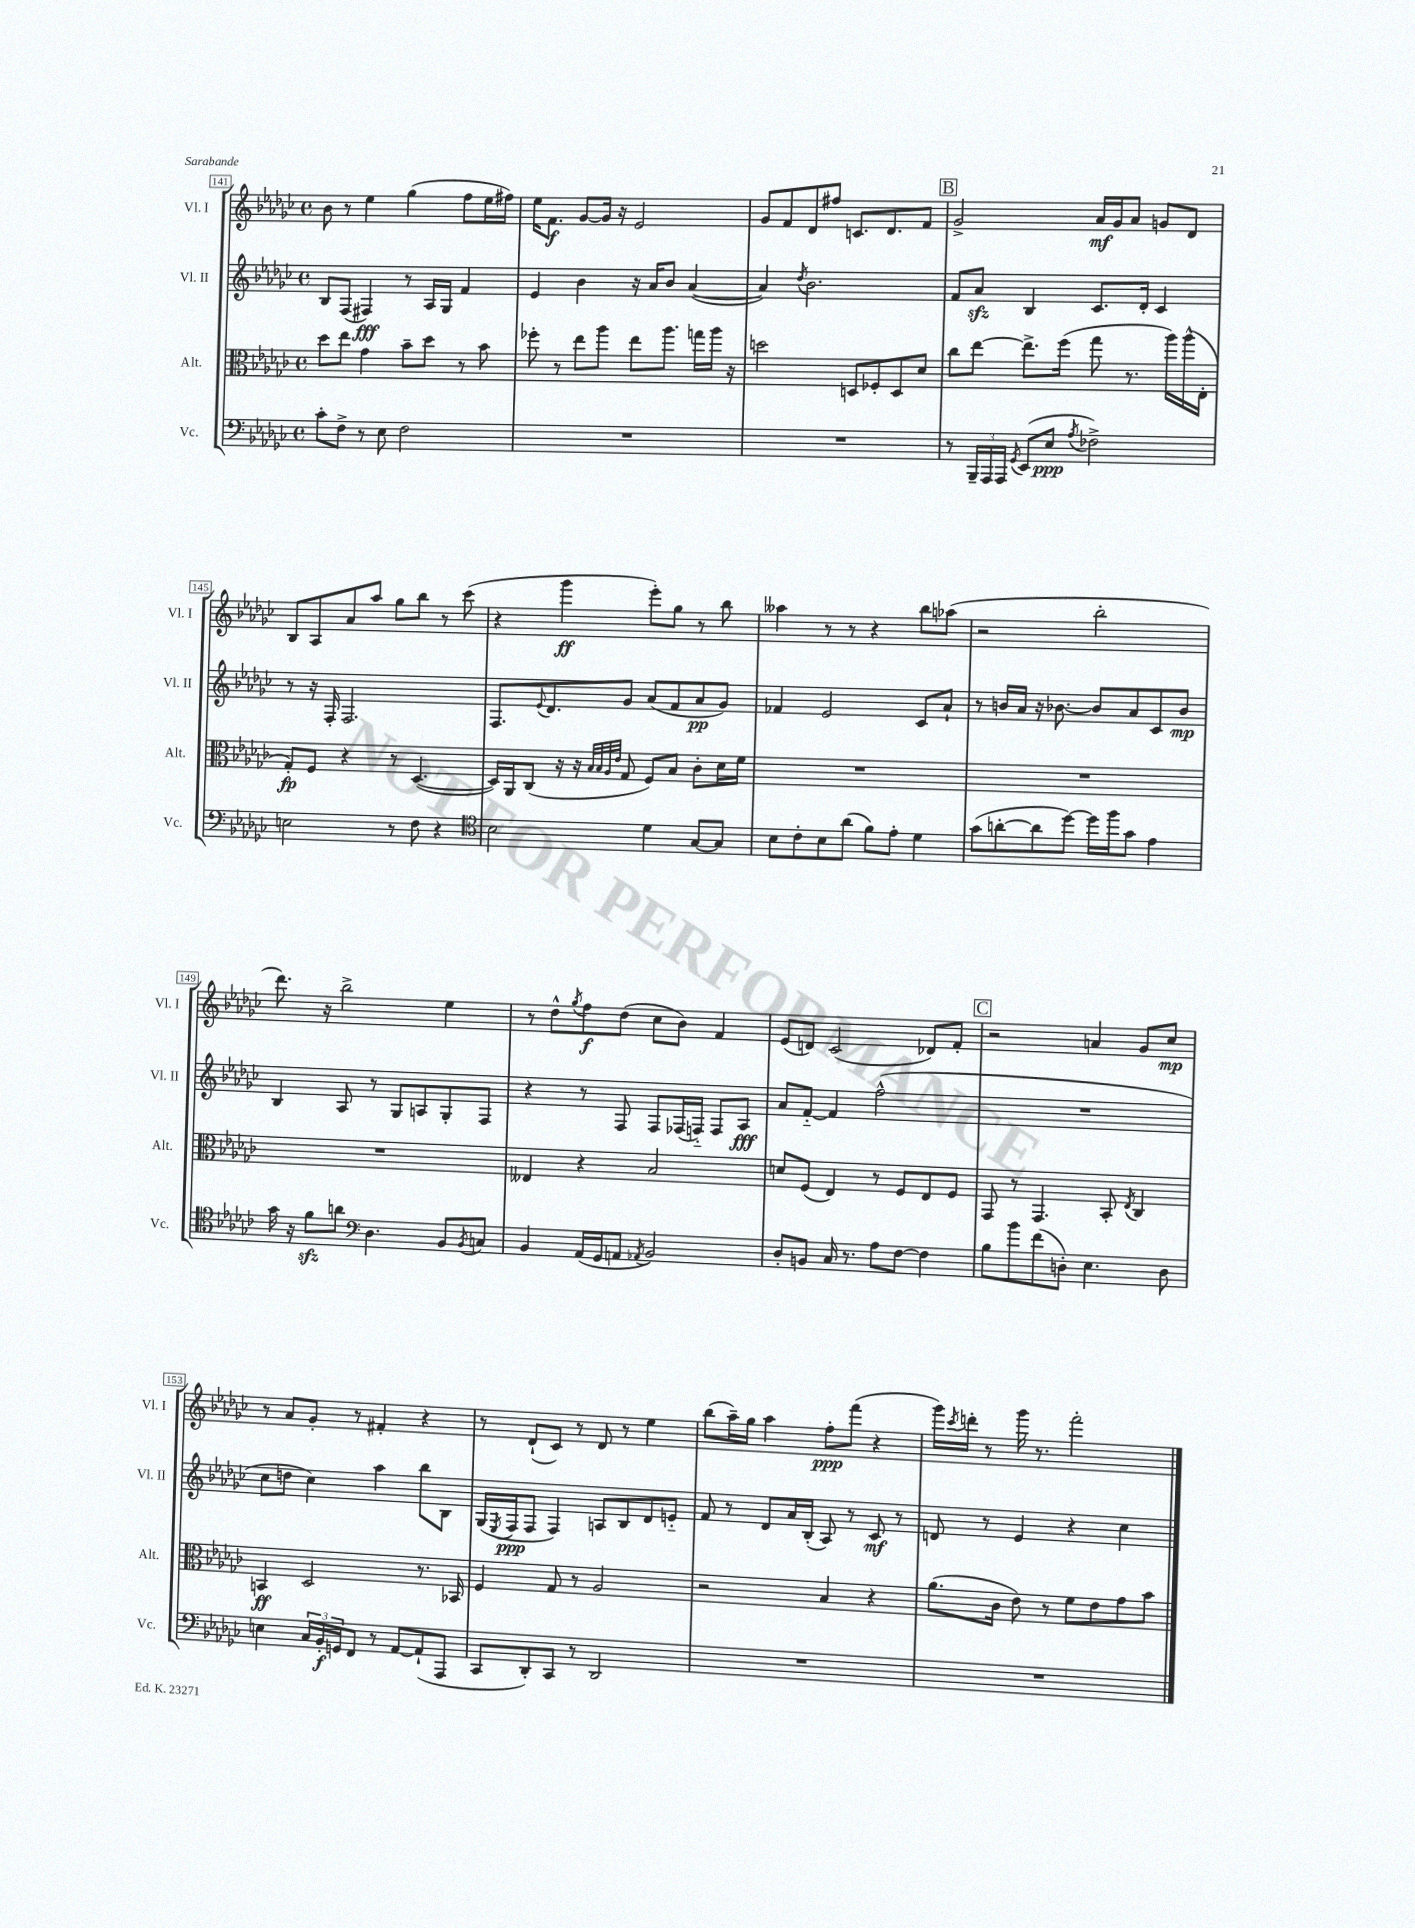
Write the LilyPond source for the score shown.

<<
\new StaffGroup <<
\new Staff = "s0" \with { instrumentName = "Vl. I" shortInstrumentName = "Vl. I" } {
    \clef treble \key ges \major \defaultTimeSignature \time 4/4
    bes'8 r8 ees''4 ges''4( f''8 ees''16 fis''16) |
    ees''16 f'8.\f ges'8~ ges'16 r16 ees'2 |
    ges'8 f'8 des'8 fis''8 c'8. des'8. f'8 |
    \mark \markup { \box "B" } ges'2-> aes'16\mf ges'16 aes'8 g'8 des'8 |
    bes8 aes8 aes'8 aes''8 ges''8 bes''8 r8 ces'''8( |
    r4 ges'''4\ff ees'''8-.) ges''8 r8 bes''8 |
    aeses''4 r8 r8 r4 bes''8 aes''8( |
    r2 bes''2-. |
    des'''8.) r16 bes''2-> ees''4 |
    r8 des''8-^ \acciaccatura { ges''8 } f''8\f des''8( ces''8 bes'8) f'4 |
    ees'8( d'8) ces'2( des'8) f'8-. |
    \mark \markup { \box "C" } r2 a'4 ges'8 ces''8\mp |
    r8 aes'8 ges'8-. r8 fis'4-. r4 |
    r8 des'8-!( ces'8) r8 des'8 r8 ees''4 |
    bes''8( aes''16--) ges''16 aes''4 f''8-.\ppp f'''8( r4 |
    ges'''16) \acciaccatura { ces'''8 } d'''16-. r8 ges'''16 r8. f'''2-. \bar "|." |
}
\new Staff = "s1" \with { instrumentName = "Vl. II" shortInstrumentName = "Vl. II" } {
    \clef treble \key ges \major \defaultTimeSignature \time 4/4
    bes8 f8( fis4\fff) r8 aes16 ges16 f'4 |
    ees'4 bes'4 r16 aes'16 bes'8 aes'4~( |
    aes'4) \acciaccatura { des''8 } bes'2. |
    \mark \markup { \box "B" } f'8 aes'8\sfz bes4 ces'8. des'16-. ces'4 |
    r8 r16 f16-. f2. |
    f8. \appoggiatura { ees'8 } des'8. ges'8 aes'8( f'8 aes'8\pp ges'8) |
    fes'4 ees'2 ces'8 aes'8-! |
    r8 b'16 aes'16 r16 bes'8.~ bes'8 aes'8 ces'8 bes'8\mp |
    bes4 aes8 r8 ges8 a8 ges8-. f8 |
    r4 r8 f8 f8 fes16( f16-_) f8 aes8\fff |
    aes'8 f'8~-_ f'4 f''2-^( |
    \mark \markup { \box "C" } R1 |
    ces''8 d''8 ces''4) aes''4 bes''8 bes8 |
    ges16( \acciaccatura { ees8 } f16\ppp f8 f4) a8 bes8 des'8 e'8-_ |
    f'8 r8 des'8 aes'16 bes16-.( aes8) r8 ces'8\mf r8 |
    d'8 r8 ees'4 r4 ces''4 \bar "|." |
}
\new Staff = "s2" \with { instrumentName = "Alt." shortInstrumentName = "Alt." } {
    \clef alto \key ges \major \defaultTimeSignature \time 4/4
    des''8 ees''8 ges'4 bes'8-- des''8 r8 bes'8 |
    fes''8-. r8 ees''8 aes''8 ees''8 aes''8. g''16 aes''16 r16 |
    d''2 d8 fes8-. d8 des'8 |
    \mark \markup { \box "B" } ces''8 ees''8~ ees''8.-> f''16( ges''8 r8. aes''16) aes''16-^( ees16-. |
    ges8-.\fp) f8 r4 r8 des4.~( |
    des16) aes,16 ces8( r16 r16 \grace { bes32 bes32 aes32 ees'32 } ges8 f8) bes8 ces'8-. des'16 f'16 |
    R1 |
    R1 |
    R1 |
    eeses4 r4 bes2 |
    d'8 f8( ees4) r8 f8 ees8 f8 |
    \mark \markup { \box "C" } ges,8 r8 ges,4. bes,8-. \acciaccatura { ees8 } ces4 |
    b,4\ff des2 r8. bes,16 |
    f4 ges8 r8 aes2 |
    r2 bes4 r4 |
    aes'8.( ces'16 ees'8) r8 f'8 ees'8 ges'8 bes'8 \bar "|." |
}
\new Staff = "s3" \with { instrumentName = "Vc." shortInstrumentName = "Vc." } {
    \clef bass \key ges \major \defaultTimeSignature \time 4/4
    ces'8-. f8-> r8 ees8 f2 |
    R1 |
    R1 |
    \mark \markup { \box "B" } r8 \tuplet 3/2 { bes,,16-- aes,,16 aes,,16 } \acciaccatura { ges,8 } ees,8( ees8\ppp \acciaccatura { aes8 } fes2->) |
    e2 r8 f8 r4 |
    \clef tenor bes2 des'4 ges8~ ges8 |
    bes8 ces'8-. bes8 aes'8( f'8) ees'8-. des'4 |
    ges'8( a'8~-. a'8 des''8~) des''16 f''16 ges'8 ees'4 |
    ges'16 r16 f'8\sfz a'8 \clef bass des4. bes,8 \acciaccatura { bes,8 } c8 |
    bes,4 aes,16( ges,16 a,8 \acciaccatura { aes,8 } bes,2) |
    des8-. b,8 ces16 r8. aes8 f8~ f4 |
    \mark \markup { \box "C" } bes8 bes'8 f'8( d8-.) ees4. d8 |
    e4 \tuplet 3/2 { ces16 bes,16-.\f g,16 } f,8 r8 aes,8~ aes,8-!( aes,,8 |
    ces,8 des,8-.) ces,8 r8 des,2 |
    R1 |
    R1 \bar "|." |
}
>>
>>
\layout { \context { \Score currentBarNumber = #141 \override BarNumber.stencil = #(make-stencil-boxer 0.1 0.3 ly:text-interface::print) } }
